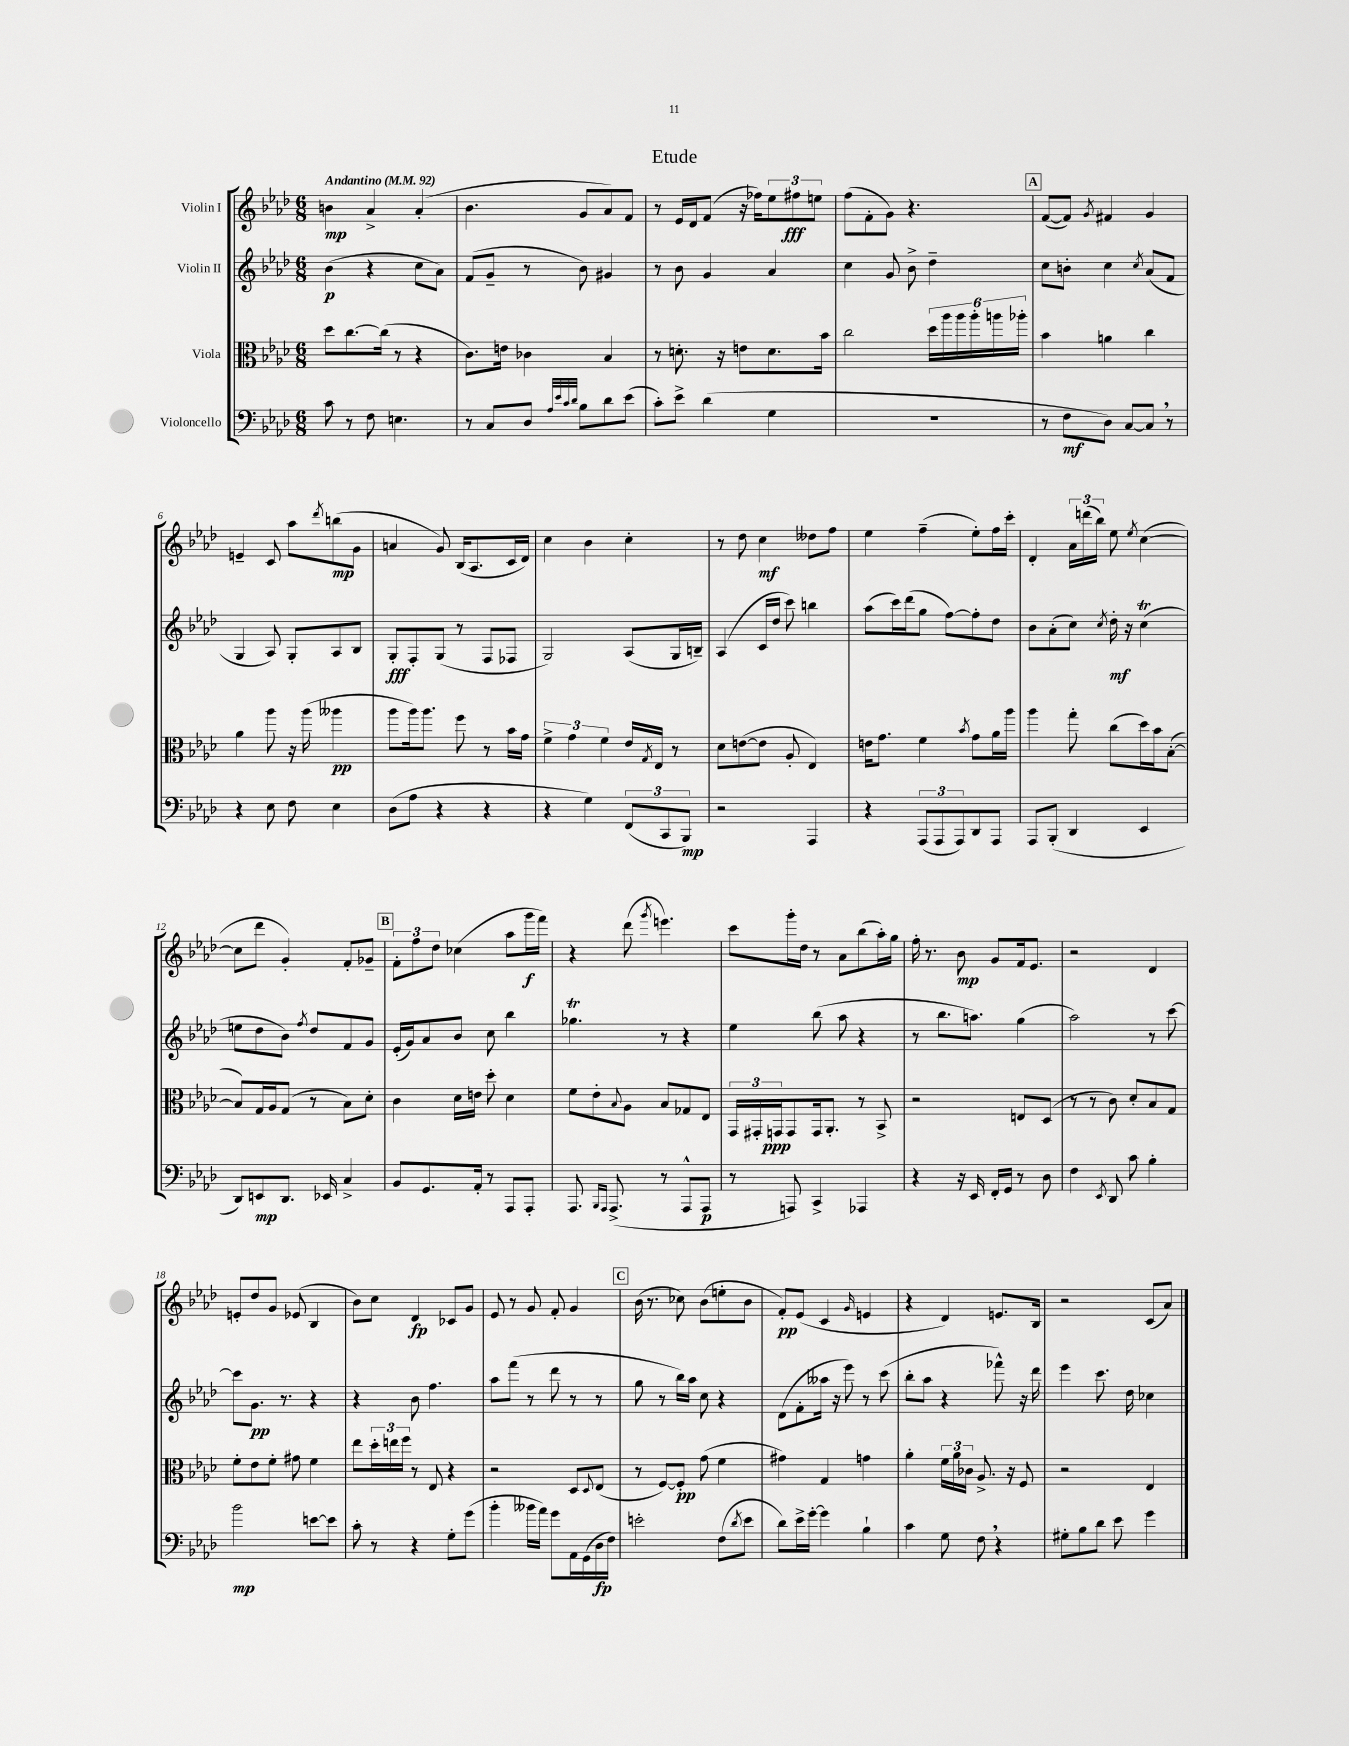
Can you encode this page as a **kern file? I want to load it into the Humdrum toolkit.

**kern	**kern	**kern	**kern
*staff4	*staff3	*staff2	*staff1
*clefF4	*clefC3	*clefG2	*clefG2
*k[b-e-a-d-]	*k[b-e-a-d-]	*k[b-e-a-d-]	*k[b-e-a-d-]
*M6/8	*M6/8	*M6/8	*M6/8
*MM92	*MM92	*MM92	*MM92
8c\	8dd-\L	(4b-\	4b\
8r	[8.cc\	.	.
8F\	.	4r	4a-^/
.	(16cc\]Jk	.	.
4.E\	8r	.	.
.	4r	8cc\L	(4a-'/
.	.	8a-\J)	.
=	=	=	=
8r	8.c\L)	(8f/L	4.b-\
8C/L	.	8g~/J	.
.	16e\Jk	.	.
8D-/J	4c-\	8r	.
32qqA-/LLL	.	.	.
32qqe-/	.	.	.
32qqc/	.	.	.
32qqd-/JJJ	.	.	.
8B-\L	.	8b-\)	8g/L
8d-\	4B-/	4g#/	8a-/)
(8e-\J	.	.	8f/J
=	=	=	=
8c'\L)	8r	8r	8r
8e-^\J	8.d'\	8b-\	16e-/LL
.	.	.	16d-/J
(4d-\	.	4g/	(8f/J
.	16r	.	.
.	8e\L	.	16r
.	.	.	16ff-\LK)
4G\	8.d\	4a-/	12ee-\
.	.	.	12ff#\
.	.	.	12ee\J
.	16b-\Jk	.	.
=	=	=	=
2.r	2cc\	4cc\	(8ff\L
.	.	.	8f'\
.	.	8g/	8g\J)
.	.	8b-^\	4.r
.	24dd-\LL	4dd-~\	.
.	24aa-\	.	.
.	24aa-\	.	.
.	24aa-'\	.	.
.	24aa\	.	.
.	24aa-'\JJ	.	.
=	=	=	=
8r	4b-\	8cc\L	([8f/L
8F\L	.	8b'\J	8f/]J)
.	.	.	8qg/
8D-\J)	4a\	4cc\	4f#/
[8C/L	.	.	.
.	.	8qcc/	.
8C/]J	4cc\	(8a-/L	4g/
8r	.	8f/J	.
=	=	=	=
4r	4a-\	4G/	4e~/
8E-\	8aa-\	8A-/)	8c/
8F\	16r	8G'/L	8aa-\L
.	(16aa-\	.	.
.	.	.	8qddd-/
4E-\	4aa--\	8A-/	(8bb\
.	.	8B-/J	8g\J
=	=	=	=
(8D-\L	8aa-\L	8G'/L	4a/
8A-\J	16aa-\k)	8F'/	.
.	8.aa-\J	.	.
4r	.	(8G/J	8g/)
.	8ff\	8r	(16B-/LK
.	.	.	8.A-/
4r	8r	8F/L	.
.	16b-\LL	8F-/J	16c/L
.	16g\JJ	.	16d-/JJ)
=	=	=	=
4r	6f^\	2G/)	4cc\
.	6g\	.	.
4G\)	.	.	4b-\
.	6f\	.	.
(12FF/L	16e-/LL	(8A-/L	4cc'\
.	8qG/	.	.
.	16E-/JJ	.	.
12CC/	.	.	.
.	8r	16G/L	.
12BBB-/J)	.	.	.
.	.	16B~/JJ)	.
=	=	=	=
2r	8d-\L	(4A-/	8r
.	([8e\	.	8dd-\
.	8e\]J	16c/LL	4cc\
.	.	16dd-/JJ	.
.	8A-'/	8ccc\)	.
4AAA-/	4E-/)	4bb\	8dd--\L
.	.	.	8ff\J
=	=	=	=
4r	16e\LK	(8aa-\L	4ee-\
.	8.g\J	.	.
.	.	16ccc\L)	.
.	.	(16ddd-\J	.
(12AAA-/L	4f\	8gg\J	(4ff~\
12AAA-/	.	.	.
.	.	[8ff\L)	.
12AAA-/)	.	.	.
.	8qb-/	.	.
8DD-/	8g\L	8ff'\]	8ee-'\L)
8AAA-/J	16a-\L	8dd-\J	16ff\L
.	16aa-\JJ	.	16ccc'\JJ
=	=	=	=
8AAA-/L	4aa-\	8b-\L	4d-'/
(8BBB-'/J	.	(8a-'\	.
4DD-/	8gg'\	8cc\J)	24a-\LL
.	.	.	(24ddd\
.	.	.	24bb-\JJ)
.	.	8qcc/	.
.	(8cc\L	16dd-'\	8ee-\
.	.	16r	.
.	.	.	8qee-/
4EE-/	16dd-\L)	(4cc\	([4cc\
.	16b-\J	.	.
.	([8B-'\J	.	.
=	=	=	=
8DD-/L)	8B-/]L)	8ee\L	8cc\]L
8EE/	16G/L	8dd-\	8ddd-\J
.	16A-/J	.	.
8.DD-/J	(8G/J	8b-\J)	4g'/)
.	.	8qff/	.
.	8r	8dd-/L	.
16EE-/	.	.	.
4C^/	8B-\L)	8f/	8f'/L
.	8d-'\J	8g/J	8g-~/J
=	=	=	=
8BB-/L	4c\	(16e-'/LL	12f'\L
.	.	16g/J)	.
.	.	.	12ff\
8.GG/	.	8a-/	.
.	.	.	12dd-\J
.	16d-\LL	8b-/J	(4cc-\
16AA-'/Jk	16e\JJ	.	.
8r	8dd-'\	8cc\	.
8AAA-/L	4d-\	4bb-\	8aa-\L
8AAA-'/J	.	.	16ggg\L
.	.	.	16fff\JJ)
=	=	=	=
8.AAA-/	8f\L	4.gg-\	4r
.	8e-'\	.	.
16qqBBB-/LL	.	.	.
16qqAAA-/JJ	.	.	.
(8.AAA-^/	.	.	.
.	8qqB-/	.	.
.	8A-\J	.	(8ddd-\
.	.	.	8qggg/
8r	8B-/L	8r	4.eee\)
8AAA-^^/L	8G-/	4r	.
8AAA-/J	8E-/J	.	.
=	=	=	=
8r	24GG/LL	4ee-\	8ccc\L
.	24GG#'/	.	.
.	24GG/J	.	.
8AAA/)	8GG/	.	16ggg'\L
.	.	.	16dd-\JJ
4CC^/	16GG/k	(8bb-\	8r
.	8.AA-'/J	.	.
.	.	8aa-\	8a-\L
4AAA-/	8r	4r	(8bb-\
.	8BB-^/	.	16aa-'\L)
.	.	.	16gg\JJ
=	=	=	=
4r	2r	8r	16ff'\
.	.	.	8.r
.	.	8.bb-\L	.
16r	.	.	8b-\
16EE-/	.	8.aa\J)	.
16FF'/LL	.	.	8g/L
16GG/JJ	.	.	.
8r	8E/L	(4gg\	16f/k
.	.	.	8.e-/J
8D-\	(8D-/J	.	.
=	=	=	=
4F\	8r	2aa-\)	2r
.	8r	.	.
8qEE-/	.	.	.
8DD-/	8c\)	.	.
8c\	8d-'/L	.	.
4B-'\	8B-/	8r	4d-/
.	8G/J	[8ccc\	.
=	=	=	=
2b-\	8f'\L	8ccc\]L	8e'/L
.	8e-\	8.g\J	8dd-/
.	8f'\J	.	8g/J
.	.	8.r	.
.	8g#\	.	(8e-/
[8e\L	4f\	4r	4B-/
8e\]J	.	.	.
=	=	=	=
8c'\	8ee-\L	4r	8b-\L)
8r	24dd-'\L	.	8cc\J
.	24ee\	.	.
.	24ff\JJ	.	.
4r	8r	8b-\	4d-/
.	8E-/	4.ff\	.
8G'\L	4r	.	8c-/L
(8g\J	.	.	8g/J
=	=	=	=
4b-'\	2r	8aa-\L	8e-/
.	.	(8fff\J	8r
16b--\LL	.	8r	8g/
16a-\JJ)	.	.	.
8g\L	.	8ddd-\	8f'/
16AA-\L	8D-/L	8r	4g/
(16GG\	.	.	.
.	8qqD-/	.	.
16D-\	(8E-/J	8r	.
16F\JJ)	.	.	.
=	=	=	=
2e'\	8r	8gg\	(16b-\
.	.	.	8.r
.	[8F/L)	8r	.
.	8F'/]J	16bb-\LL)	8cc-\)
.	.	16aa-\JJ	.
.	(8g\	8cc\	(8b-\L
(8F\L	4f\	4r	8ee'\
8qd-/	.	.	.
8e\J	.	.	8b-\J
=	=	=	=
8d-\L)	4g#\)	(8d-\L	8f'/L)
16e-^\L	.	8f'\	(8e-/J
[16g'\JJ	.	.	.
4g\]	4G/	16aa--\Jk	4c/
.	.	16r	.
.	.	8eee-\)	.
.	.	.	16qqg/
4B-`\	4g\	8r	4e/
.	.	(8ccc\	.
=	=	=	=
4c\	4a-'\	8bb-'\L	4r
.	.	8aa-\J	.
8G\	24f\LL	4r	4d-/)
.	24a-\	.	.
.	24c-\JJ	.	.
8F\	8.A-^/	.	.
4r	.	8fff-^^\)	8.e/L
.	16r	.	.
.	8F/	16r	.
.	.	16ddd-\	16B-/Jk
=	=	=	=
8G#'\L	2r	4eee-\	2r
8B-\	.	.	.
8d-\J	.	8.ccc\	.
8e-\	.	.	.
.	.	16dd-\	.
4g\	4E-/	4cc-\	(8c/L
.	.	.	8a-/J)
==	==	==	==
*-	*-	*-	*-
